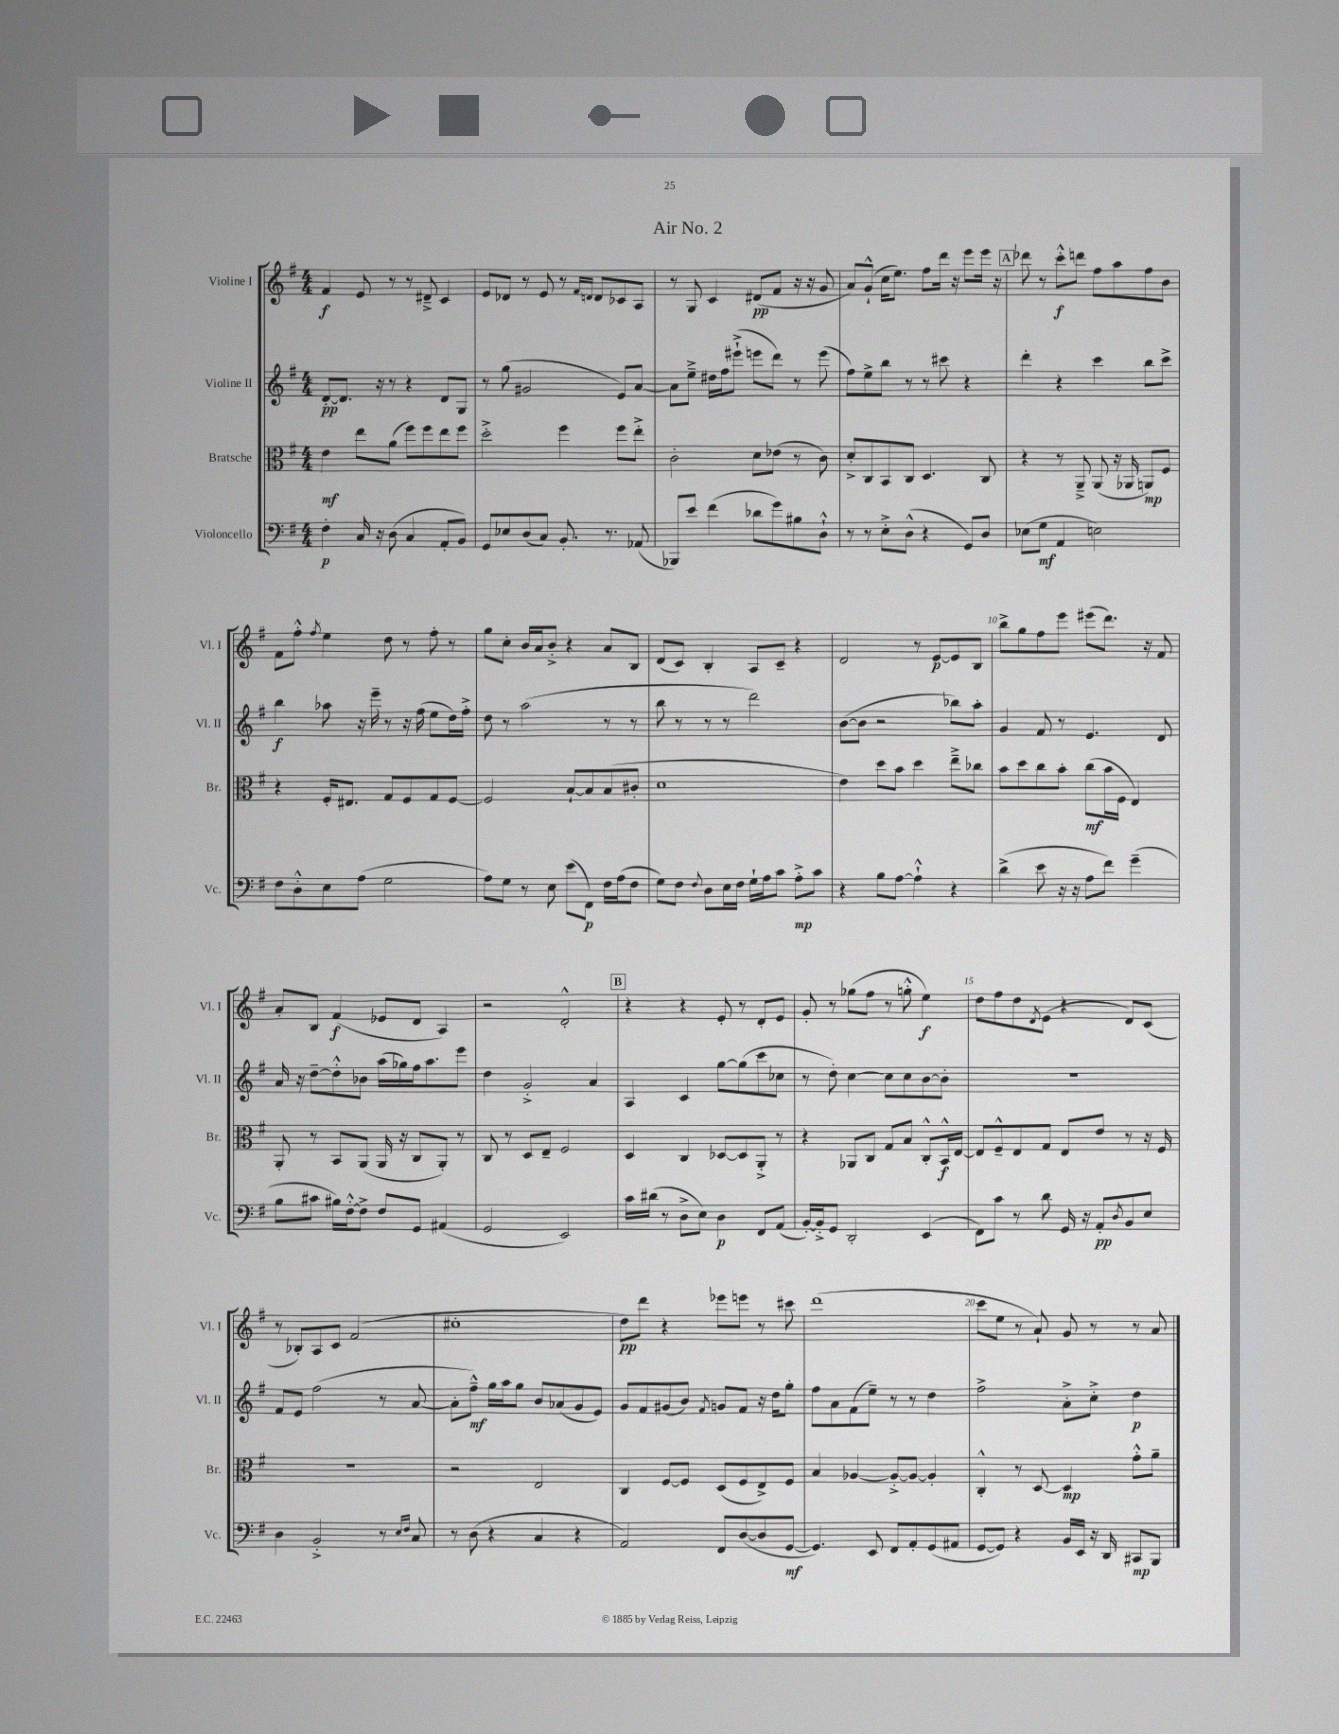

**kern	**kern	**kern	**kern
*staff4	*staff3	*staff2	*staff1
*clefF4	*clefC3	*clefG2	*clefG2
*k[f#]	*k[f#]	*k[f#]	*k[f#]
*M4/4	*M4/4	*M4/4	*M4/4
4F#'	4e	[8d'	4f#
.	.	8.d]	.
16C	8ee	.	8e
16r	.	16r	.
(8D	(8a	8r	8r
4C	8ff#)	4r	8r
.	8ff#	.	8d#~^
8AA'	8ee	8d	4c
8BB)	8ff#	8G	.
=	=	=	=
8GG	2dd'^	8r	8e
8E-	.	(8gg	8d-
(8D	.	2g#	8r
8C)	.	.	8e
8.BB'	4ff#	.	8r
.	.	.	16qqf#
.	.	.	16qqd
.	.	.	8d
8.r	.	.	.
.	8ff#	8e)	8c-
(8AA-	8ee'^	[8a	8A
=	=	=	=
8BBB-)	2c'	8a]	8r
8e	.	8ee~^	8G
(4f#	.	16dd#	4c
.	.	16ff#	.
.	.	(8eee#`^	.
8d-	8d	8eee	(8d#
8g)	(8e-	8ddd)	8f#
8B#	8r	8r	16r
.	.	.	16r
8D`^^	8c)	(8eee	8g
=	=	=	=
8r	8d'^	8ff#)	8a)
8r	8C	8ee^	(8g`^^
8E'^	8BB	8bb	16cc
.	.	.	8.ee)
(8D^^	8C	8r	.
4r	4.D	8r	8ff#
.	.	8ccc#	16ddd
.	.	.	16r
8GG)	.	4r	8eee
8D	8C	.	16eee
.	.	.	16r
=	=	=	=
(8E-	4r	4ddd'	8ddd-
8G	.	.	8r
4AA	8r	4r	8ccc'^^
.	8AA~^	.	8ddd
2E)	(8AA	4ccc	8ff#
.	16r	.	8aa
.	16AA-	.	.
.	8AA)	8bb	8ff#
.	8F#	8ccc^	8b
=	=	=	=
8F#	4r	4bb	8f#
8D'^^	.	.	8ff#'^^
.	.	.	8qff#
8E	16F#'	8aa-	4ee
.	8.E#	.	.
(8A	.	16r	.
.	.	16eee~	.
2G	8G	8r	8dd
.	8F#	16r	8r
.	.	(16ff#	.
.	8G	8ee	8ff#'
.	[8F#	16dd)	8r
.	.	16ff#'^	.
=	=	=	=
8A)	2F#]	8dd	8gg
8G	.	8r	8cc'
8r	.	(2aa	16b
.	.	.	16a
8E	.	.	8b'^
(8e	[8B`	.	4r
8FF#)	8B]	.	.
16F#	(8B	8r	8a
(16A	.	.	.
8F#	8c#'	8r	8B
=	=	=	=
8G)	1d	8bb	(8d
8F#	.	8r	8c)
8qqF#	.	.	.
8D	.	8r	4B'
16E	.	8r	.
16F#	.	.	.
16G`	.	2ddd)	8A
16A	.	.	.
8c	.	.	8c~
8A'^	.	.	4r
8c	.	.	.
=	=	=	=
4r	4e)	([8b	2d
.	.	8b]	.
8B	8dd	2r	.
[8A	8b	.	.
4A`^^]	4dd	.	8r
.	.	.	[8e
4r	8ee~^	8bb-)	8e]
.	8cc-	8aa'	8B
=	=	=	=
(4d^	8b	4g	8bb^
.	8dd	.	8gg
8e	8cc	8f#	8ff#
16r	8b'	8r	8eee
16r	.	.	.
8A	(8cc	4.e	(8eee#
8f#)	16b	.	8.ddd)
.	16F#	.	.
(4g~	4E)	.	.
.	.	.	16r
.	.	8d	8f#
=	=	=	=
8B	8AA'	16a	8a'
.	.	16r	.
8c#	8r	[8dd~	8B
16B#)	8BB	8dd'^^]	(4f#
[16F#'^^	.	.	.
8F#^]	(8AA	8b-	.
8F#	16AA	(16aa	8e-
.	16r	16gg-)	.
8GG	8C	16ff#	8d
.	.	8.aa	.
(4AA#	8AA')	.	4A)
.	8r	8eee	.
=	=	=	=
2GG	8C	4dd	2r
.	8r	.	.
.	8D	2g'^	.
.	8E~	.	.
2EE)	2F#	.	2d'^^
.	.	4a	.
=	=	=	=
16c	4D	4A	4r
(16d#	.	.	.
8r	.	.	.
8D^	4C	4c	4r
8E)	.	.	.
4D	[8D-	[8gg	8e'
.	8D-]	(8gg]	8r
8FF#	8AA'^	8ccc	8d'
(8AA	8r	8cc-	8e
=	=	=	=
[16BB')	4r	8r	8g'
16BB'^]	.	.	.
8GG	.	8dd')	8r
2DD'	8AA-	[4cc	(8gg-
.	8C	.	8ff#
.	8G	8cc]	8r
.	8B	8cc	8gg'^^
(4EE	8C'^^	[8b	4ee)
.	16BB^^	8b']	.
.	[16E	.	.
=	=	=	=
8FF#)	8E]	1r	8dd
8c	8F#~^^	.	8ff#
8r	8E	.	8dd
.	.	.	8qd
8d	8G	.	(8e
16GG	8E	.	4r
16r	.	.	.
8AA'	8e	.	.
8qD	.	.	.
8BB	8r	.	8d)
8E	16r	.	(8c
.	16F#	.	.
=	=	=	=
4D	1r	8f#	8r
.	.	8e	8B-')
2BB'^	.	(2ff#	8A
.	.	.	8c
.	.	.	(2f#
8r	.	8r	.
16qqE	.	.	.
16qqF#	.	.	.
8C	.	[8a	.
=	=	=	=
8r	2r	8a']	1cc#'
(8D	.	8ff#~^^)	.
4r	.	16gg	.
.	.	16aa	.
.	.	8gg	.
4C	2E	8b	.
.	.	(8a-	.
4r	.	8g	.
.	.	8e)	.
=	=	=	=
2AA)	4C	8g	8dd)
.	.	8f#	8ddd
.	[8F#	(8g#	4r
.	8F#]	8b)	.
.	.	8qf#	.
8FF#	(8D	8g	8eee-
([8D	8F#	8f#	8eee
8D]	8E^)	16r	8r
.	.	16dd	.
[8GG	8F#	8gg'	8ccc#
=	=	=	=
4.GG])	4B	8ff#	(1ddd
.	.	8a	.
.	[4A-	(8f#	.
8EE	.	8ee~)	.
8FF#	8A-'^_	8r	.
8AA'	8A-_	8r	.
(8GG	4A-']	4dd	.
8AA#	.	.	.
=	=	=	=
[8GG	4C'^^	2ff#^	8ccc
8GG])	.	.	8ee
4r	8r	.	8r
.	[8D	.	8a`)
16BB	4D]	8a'^	8g
16EE	.	.	.
16r	.	8cc'^	8r
16DD	.	.	.
8CC#	8g'^^	4dd	8r
8BBB	8a~	.	8a
==	==	==	==
*-	*-	*-	*-
